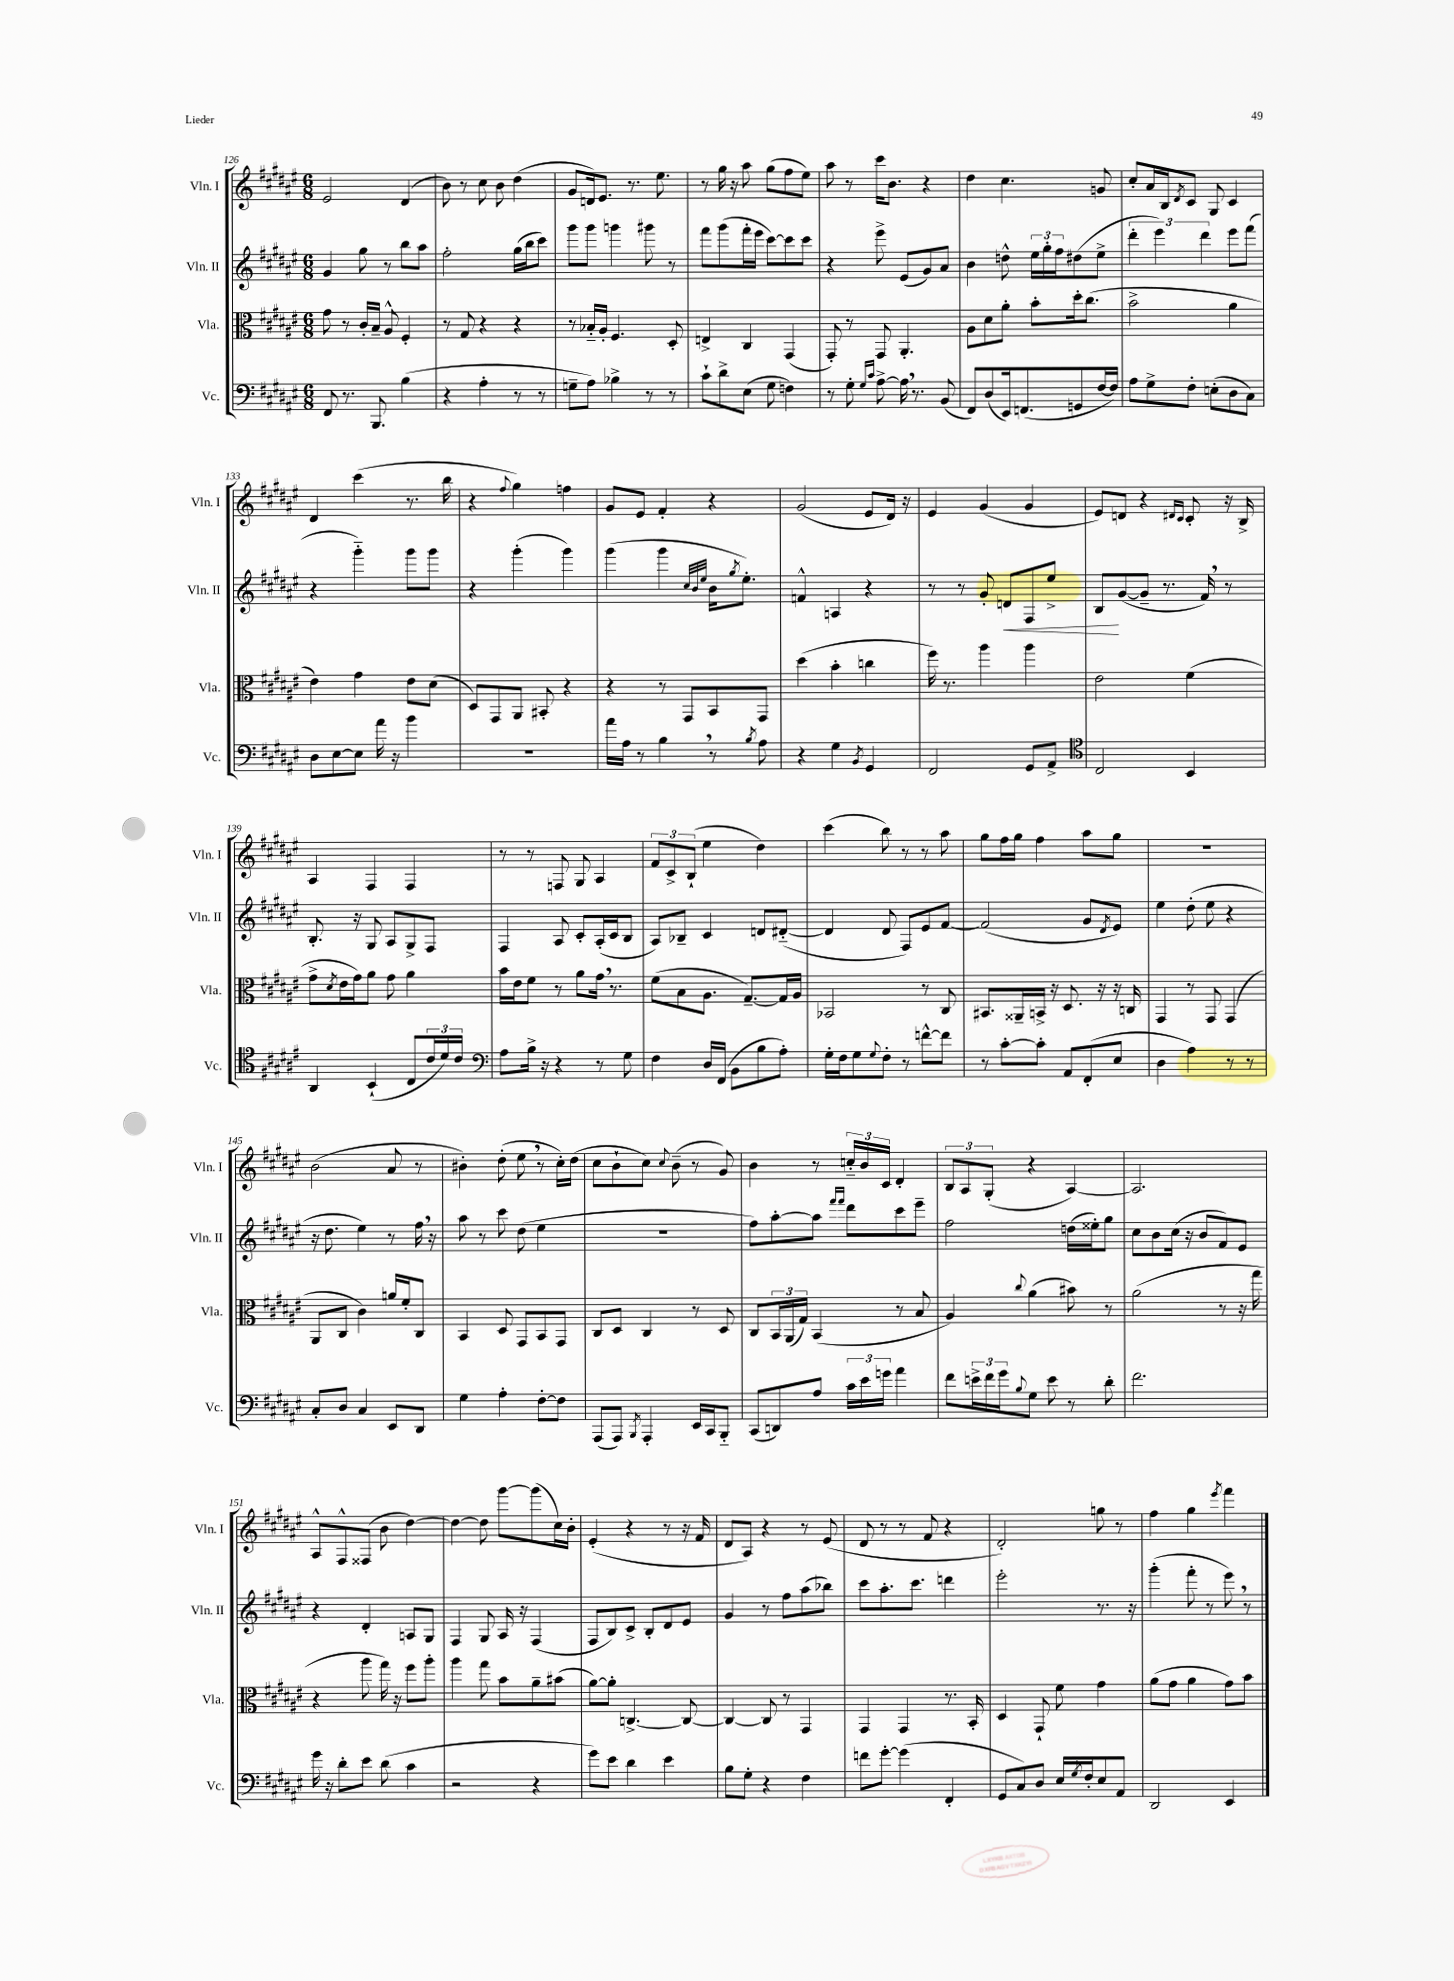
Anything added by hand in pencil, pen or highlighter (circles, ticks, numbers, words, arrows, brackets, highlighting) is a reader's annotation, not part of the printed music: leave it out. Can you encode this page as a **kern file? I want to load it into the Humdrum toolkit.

**kern	**kern	**kern	**kern
*staff4	*staff3	*staff2	*staff1
*clefF4	*clefC3	*clefG2	*clefG2
*k[f#c#g#d#a#e#]	*k[f#c#g#d#a#e#]	*k[f#c#g#d#a#e#]	*k[f#c#g#d#a#e#]
*M6/8	*M6/8	*M6/8	*M6/8
8FF#	8g#	4g#	2e#
8.r	8r	.	.
.	16c#'	8gg#	.
8.BBB	16B~	.	.
.	8A#^^	8r	.
(4B	4F#'	8bb	(4d#
.	.	8aa#	.
=	=	=	=
4r	8r	2ff#'	8b)
.	8G#	.	8r
4A#'	4r	.	8cc#
.	.	.	8b
8r	4r	(16gg#	(4dd#
.	.	16bb	.
8r	.	8ccc#)	.
=	=	=	=
8G~	8r	8ggg#	8g#
8A#)	16B-'~	8ggg#	16d)
.	16A#'	.	8.e#
4B-^	4.F#	4ggg	.
.	.	.	8.r
8r	.	8ggg#	.
.	.	.	8.ee#
8r	8D#'	8r	.
=	=	=	=
8c#`	4E^	8fff#	8r
8d#^	.	(8ggg#	16gg#
.	.	.	16r
(8E#	4C#	16fff#'	8aa#
.	.	16eee#	.
8G#	.	[8ccc#)	(8gg#
4F)	(4GG#	8ccc#]	8ff#
.	.	8ccc#	8ee#)
=	=	=	=
8r	8GG#')	4r	8aa#
8G#'	8r	.	8r
16qqG#	.	.	.
16qqc#	.	.	.
[8A#^	8GG#	8eee#^	16ccc#
.	.	.	8.b
16A#]	4.AA#'	(8e#	.
8.r	.	.	.
.	.	8g#)	4r
(8BB	.	8a#	.
=	=	=	=
8FF#)	8A#	4b	4dd#
(8D#	8d#	.	.
16EE#)	8a#'	8dd^^	4.cc#
(8.FF	.	.	.
.	8b'	24ee#	.
.	.	24gg#'	.
.	.	24ff#	.
8GG	16dd#'	(8dd#	.
.	(8.cc#	.	.
[16F#	.	8ee#^	8g
16F#])	.	.	.
=	=	=	=
8A#	2b^	6ddd#'	8cc#'
8G#^	.	.	16a#
.	.	6eee#)	.
.	.	.	16B
.	.	.	8qd#
8F#'	.	.	8c#
.	.	6ddd#	.
(8E'	.	.	8G#
8D#	4a#	8eee#	4c#
8C#)	.	(8fff#	.
=	=	=	=
8D#	4e#)	4r	4d#
[8E#	.	.	.
8E#]	4g#	4ggg#'~)	(4ccc#
16a#	.	.	.
16r	.	.	.
4b	8e#	8ggg#	8.r
.	(8d#	8ggg#	.
.	.	.	16bb
=	=	=	=
2.r	8D#)	4r	4r
.	8GG#	.	.
.	.	.	8qqff#
.	8AA#	(4ggg#'	4gg#)
.	8BB#'	.	.
.	4r	4ggg#)	4ff
=	=	=	=
16a#	4r	(4ggg#	8g#
16A#	.	.	.
8r	.	.	8e#
4B	8r	4ggg#	4f#'
.	8GG#	.	.
.	.	32qqcc#	.
.	.	32qqb	.
.	.	32qqee#	.
8r	8BB	16b	4r
.	.	8qgg#	.
.	.	8.ee#')	.
8qB	.	.	.
8A#	8GG#	.	.
=	=	=	=
4r	(4dd#	4f^^	(2g#
4G#	4b'	4A	.
8qBB	.	.	.
4GG#	4cc	4r	8e#
.	.	.	16d#)
.	.	.	16r
=	=	=	=
2FF#	16ff#)	8r	4e#
.	8.r	.	.
.	.	8r	.
.	4aa#	8g#'	(4g#
.	.	8d	.
8GG#	4aa#	8F#	4g#
8AA#^	.	8ee#^	.
=	=	=	=
*clefC4	*	*	*
2C#	2e#	8B	8e#)
.	.	([8g#	8d
.	.	8g#~]	4r
.	.	8.r	.
.	.	.	16qqd#
.	.	.	16qqc#
4BB	(4f#	.	8c#'
.	.	16f#)	.
.	.	8r	16r
.	.	.	16B^
=	=	=	=
4AA#	8g#^	8.B'	4A#
.	8qd#	.	.
.	16e#	.	.
.	16g#)	16r	.
(4BB`	8a#	8G#	4F#
.	8g#	8A#	.
8C#	4a#	8G#^	4F#
24c#	.	8F#	.
24d#)	.	.	.
24c#	.	.	.
=	=	=	=
*clefF4	*	*	*
8A#	16b	4F#	8r
.	16e#	.	.
16B^	8f#	.	8r
16r	.	.	.
4r	8r	8A#	8F
.	8a#	8c#'	8G#
8r	16g#	(16A#'	4A#
.	8.r	16c#	.
8G#	.	8B	.
=	=	=	=
4F#	(8f#	8A#)	12f#
.	.	.	12c#^
.	8B	8B-~	.
.	.	.	(12B`
16D#	8.A#	4c#	4ee#
(16FF#	.	.	.
8BB	.	.	.
.	[8.G#~)	.	.
8B	.	8d	4dd#)
8A#')	16G#]	([8d#'~	.
.	16A#	.	.
=	=	=	=
16G#'	2BB-	4d#]	(4ccc#
16F#	.	.	.
8G#	.	.	.
8qqG#	.	.	.
8F#'	.	8d#	8bb)
8r	.	8F#)	8r
[8f^^	8r	8e#	8r
8f]	8C#	[8f#	8aa#
=	=	=	=
8r	8.BB#	(2f#]	8gg#
[8c#'	.	.	16ff#
.	16AA##~	.	16gg#
8c#']	16BB^	.	4ff#
.	16r	.	.
8AA#	8.D#	.	.
(8FF#'	.	8g#	8aa#
.	16r	.	.
.	.	8qd#	.
8E#	16r	8e#)	8gg#
.	16C	.	.
=	=	=	=
4D#	4GG#	4ee#	2.r
4A#)	8r	(8dd#'	.
.	8GG#	8ee#	.
8r	(4GG#	4r	.
8r	.	.	.
=	=	=	=
8C#'	8AA#	16r	(2b
.	.	8.dd#	.
8D#	8C#	.	.
4C#	4c#)	4ee#)	.
8EE#	16a	8r	8a#
.	16f#'	.	.
8DD#	8C#	16ff#	8r
.	.	16r	.
=	=	=	=
4G#	4BB	8aa#	4b#')
.	.	8r	.
4A#'	8D#	8ccc#	(8dd#'
.	8GG#	(8dd#	8ee#
[8F#'	8BB	4ee#	8r
8F#]	8GG#	.	16cc#')
.	.	.	(16dd#
=	=	=	=
(8AAA#	8C#	2.r	8cc#
8AAA#)	8D#	.	8b`
8qBBB	.	.	.
4AAA#'	4C#	.	8cc#)
.	.	.	8qqcc#
.	.	.	(8b~
16EE#	8r	.	8r
16CC#	.	.	.
8BBB'~	8D#	.	8g#)
=	=	=	=
(8CC#	8C#	8ff#)	4b
8DD)	24BB	[8aa#'	.
.	(24AA#	.	.
.	24G#)	.	.
8A#	(4BB	8aa#]	8r
.	.	16qqfff#	.
.	.	16qqfff#	.
24c#	.	8ddd#	24cc'~
24e#	.	.	24b
24g	.	.	24c#
4a#	8r	8ccc#	4d#'
.	8B	8eee#~	.
=	=	=	=
8f#	4A#)	2ff#	12B
.	.	.	12A#
24e^	.	.	.
24f#	.	.	(12G#'
24g#	.	.	.
8qqB	8qqcc#	.	.
8G#	(4a#	.	4r
8e	.	.	.
8r	8b#)	(16dd	[4A#)
.	.	16ee##')	.
8d#'	8r	8gg#	.
=	=	=	=
2.f#	(2a#	8cc#	2.A#]
.	.	8b	.
.	.	(16cc#	.
.	.	16r	.
.	.	8b	.
.	8r	8f#)	.
.	16r	8e#	.
.	16gg#	.	.
=	=	=	=
16g#	4r	4r	8A#^^
16r	.	.	.
8d#'	.	.	8F#^^
8e#	8aa#	4d#'	(8F##
(8d#	16gg#)	.	8b
.	16r	.	.
4c#	8ff#	8A	[4dd#)
.	8aa#'	8G#	.
=	=	=	=
2r	4aa#	4F#	4dd#_
.	8gg#	8G#	8dd#]
.	8b	16A#	[8ggg#
.	.	16r	.
4r	8a#~	(4F#	(8ggg#]
.	(8b#	.	16cc#)
.	.	.	16b'
=	=	=	=
8g#)	[8a#)	8F#	(4e#'
8e#	8a#']	8B)	.
4d#	[4.C^	8c#^	4r
.	.	8B'	.
4e#	.	8d#	8r
.	8C_	8e#	16r
.	.	.	16f#
=	=	=	=
8B	4C_	4g#	8d#
8G#'	.	.	8A#)
4r	8C]	8r	4r
.	8r	8ff#	.
4F#	4GG#	(8aa#	8r
.	.	8bb-)	(8e#
=	=	=	=
8f	4GG#	8ccc#	8d#
[8g#'	.	8.aa#'	8r
(4g#]	4GG#	.	8r
.	.	8.ccc#	.
.	.	.	8f#
4FF#'	8.r	4ddd	4r
.	16BB'	.	.
=	=	=	=
8GG#	4D#	2eee#'	2d#')
8C#)	.	.	.
8D#	8GG#`	.	.
16E#	8f#	.	.
8qG#	.	.	.
16F#'	.	.	.
8E#	4g#	8.r	8gg
8AA#	.	.	8r
.	.	16r	.
=	=	=	=
2DD#	(8a#	(4ggg#'	4ff#
.	8g#	.	.
.	4a#	8fff#'	4gg#
.	.	8r	.
.	.	.	8qeee#
4EE#	8g#)	8eee#)	4fff#
.	8b	8r	.
==	==	==	==
*-	*-	*-	*-
